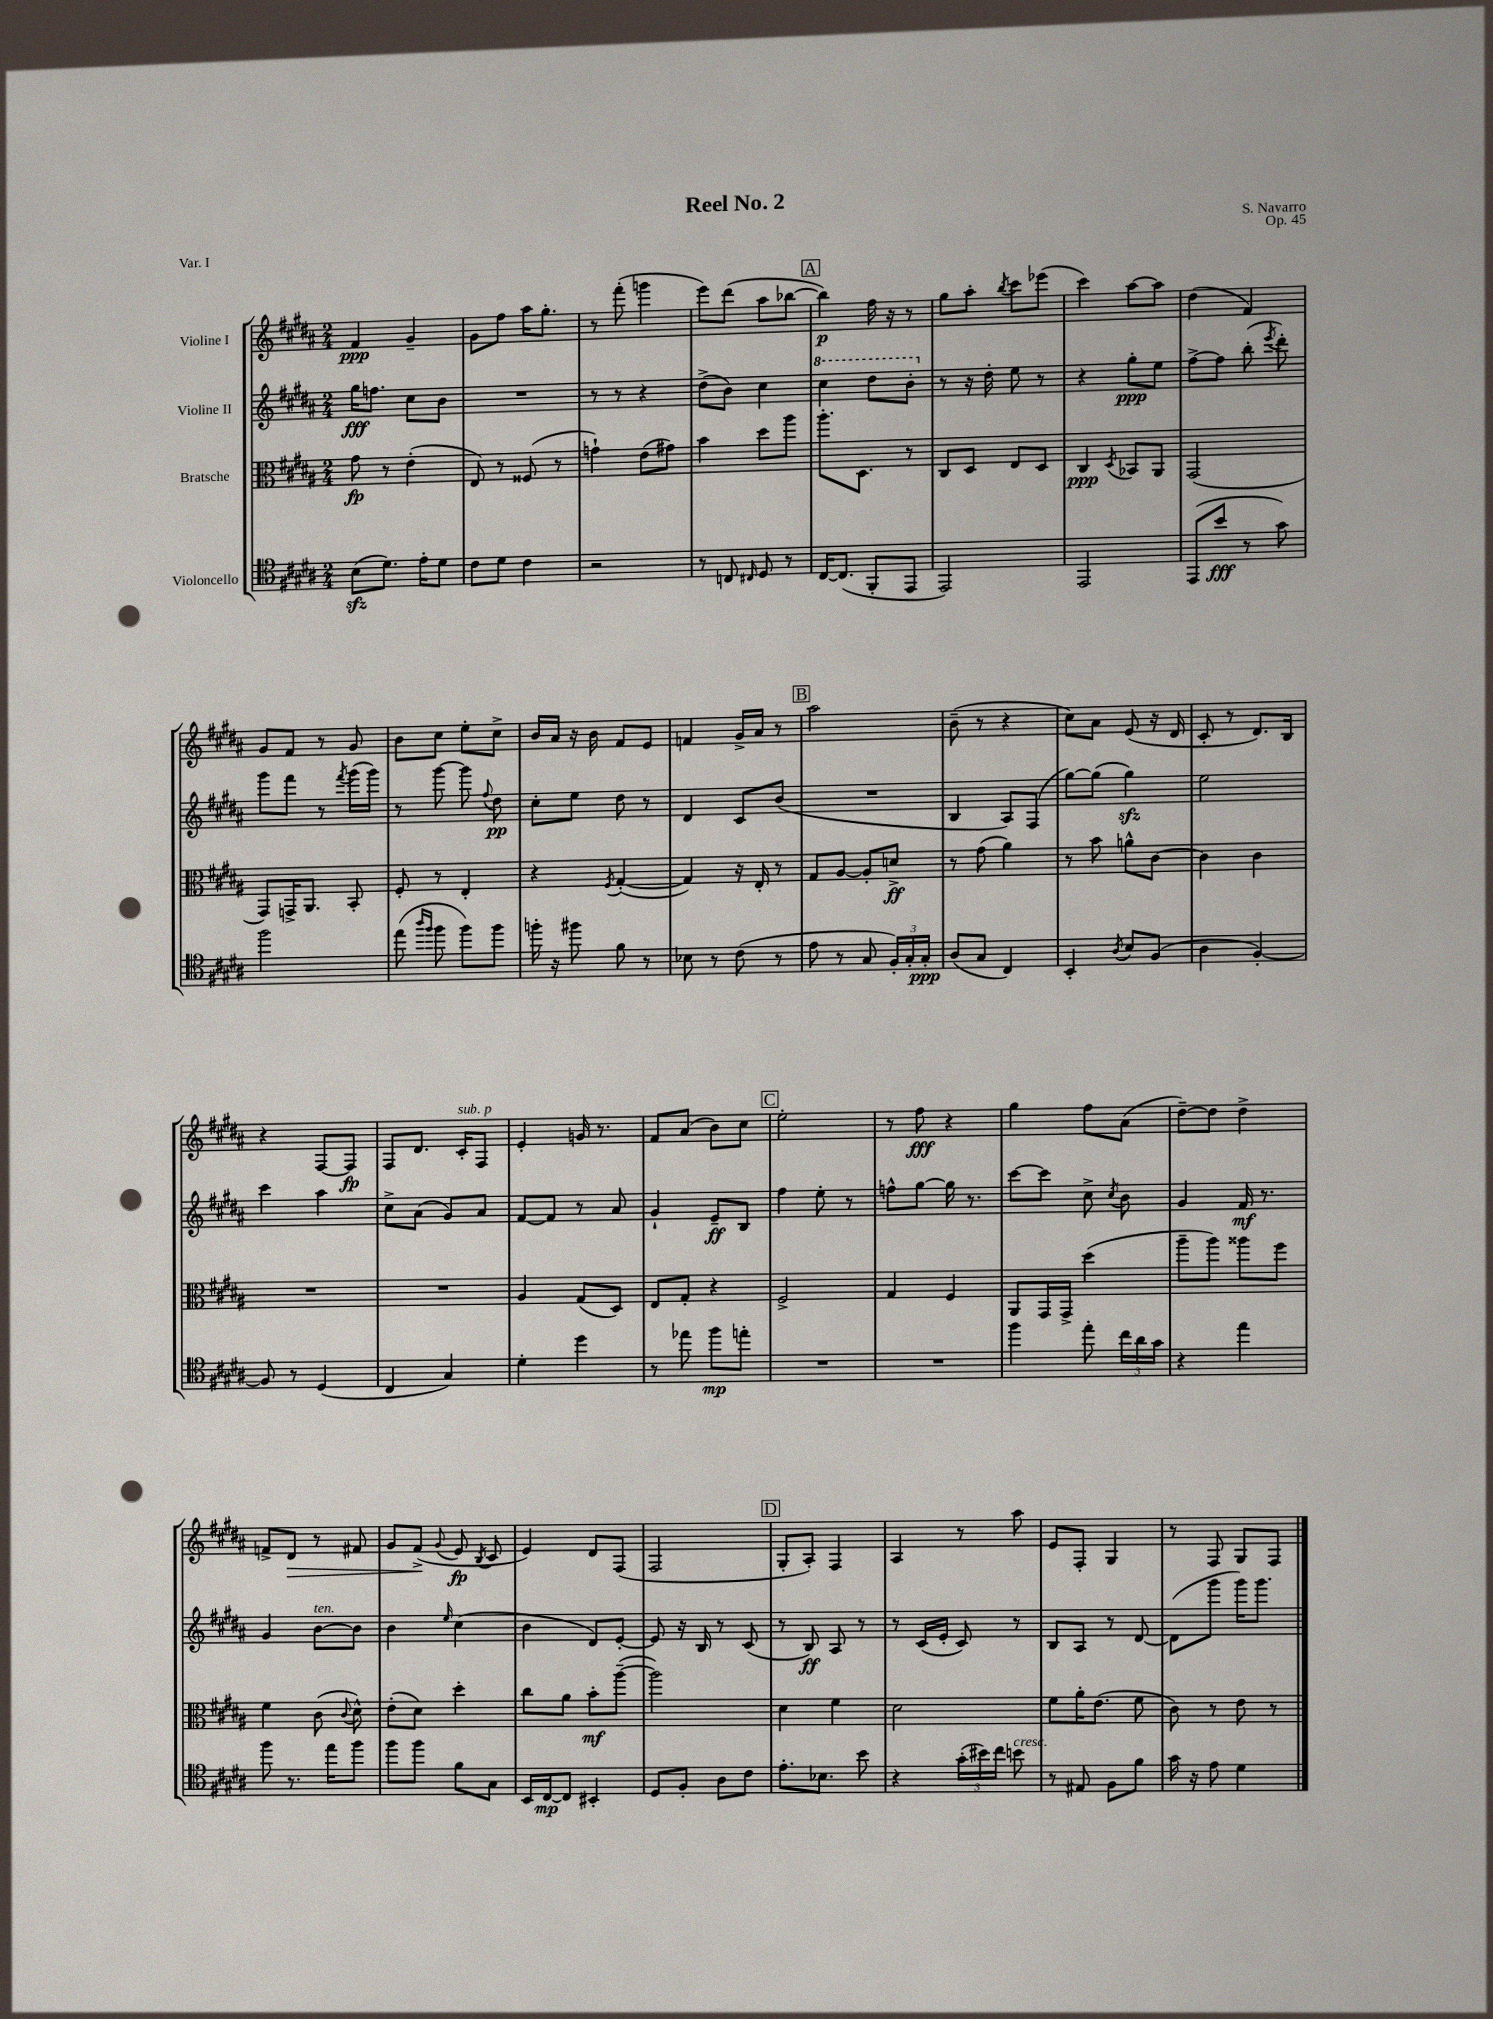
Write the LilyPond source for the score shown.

\header { title = "Reel No. 2" composer = "S. Navarro" opus = "Op. 45" piece = "Var. I" }
<<
\new StaffGroup <<
\new Staff = "s0" \with { instrumentName = "Violine I" } {
    \clef treble \key b \major \numericTimeSignature \time 2/4
    \autoBeamOff fis'4\ppp gis'4-- |
    gis'8[ fis''8] ais''16[ gis''8.]-. |
    r8 fis'''8-.( g'''4 |
    e'''8[) dis'''8]( ais''8[ bes''8]~ |
    \mark \markup { \box "A" } bes''4\p) fis''16 r16 r8 |
    gis''8[ ais''8]-. \acciaccatura { b''8 } cis'''8[ ees'''8]( |
    cis'''4) ais''8[~ ais''8] |
    dis''4( fis'4) |
    gis'8[ fis'8] r8 gis'8 |
    b'8[ cis''8] e''8[-. cis''8]-> |
    b'16[ ais'16] r16 b'16 fis'8[ e'8] |
    f'4 gis'16[-> ais'16] r8 |
    \mark \markup { \box "B" } ais''2 |
    b'8--( r8 r4 |
    cis''8[) ais'8] e'8( r16 dis'16 |
    cis'8-. r8 dis'8.[) b16] |
    r4 fis8[~ fis8]\fp |
    fis8[ dis'8.] cis'16[-.^\markup { \italic "sub. p" } fis8] |
    e'4-. g'16 r8. |
    fis'8[ ais'8]( b'8[) cis''8] |
    \mark \markup { \box "C" } e''2-. |
    r8 fis''8\fff r4 |
    gis''4 fis''8[ ais'8]( |
    dis''8[~--) dis''8] dis''4-> |
    f'8[-> dis'8]\> r8 fis'8 |
    gis'8[ fis'8]->\!( \appoggiatura { gis'8 } e'8\fp \acciaccatura { b8 } cis'8 |
    e'4) dis'8[ fis8]( |
    fis2 |
    \mark \markup { \box "D" } gis8[-. ais8]-.) fis4 |
    ais4 r8 ais''8 |
    e'8[ fis8]-. gis4 |
    r8 fis8 gis8[ fis8] \bar "|." |
}
\new Staff = "s1" \with { instrumentName = "Violine II" } {
    \clef treble \key b \major \numericTimeSignature \time 2/4
    \autoBeamOff gis''16[\fff f''8.] cis''8[ b'8] |
    R2 |
    r8 r8 r4 |
    dis''8[->( b'8]) cis''4 |
    \mark \markup { \box "A" } \ottava #1 cis'''4 dis'''8[ b''8]-. \ottava #0 |
    r8 r16 dis''16-. e''8 r8 |
    r4 gis''8[-.\ppp e''8] |
    fis''8[~-> fis''8] b''8-.( \acciaccatura { e'''8 } dis'''8-.) |
    gis'''8[ fis'''8] r8 \acciaccatura { fis'''8 } gis'''16[( gis'''16]) |
    r8 gis'''8~ gis'''8 \appoggiatura { fis''8 } dis''8\pp |
    cis''8[-. e''8] dis''8 r8 |
    dis'4 cis'8[ b'8]( |
    \mark \markup { \box "B" } R2 |
    b4 ais8[) fis8]( |
    gis''8[~) gis''8]( gis''4\sfz) |
    e''2 |
    cis'''4 ais''4 |
    cis''8[-> ais'8]( gis'8[) ais'8] |
    fis'8[~ fis'8] r8 ais'8 |
    gis'4-! e'8[--\ff b8] |
    \mark \markup { \box "C" } fis''4 e''8-. r8 |
    f''8[-^ gis''8]~ gis''16 r8. |
    cis'''8[~ cis'''8] cis''8-> \acciaccatura { cis''8 } b'8 |
    gis'4 fis'16\mf r8. |
    gis'4 b'8[~^\markup { \italic "ten." } b'8] |
    b'4 \grace { e''16 } cis''4( |
    b'4 dis'8[) e'8]~-. |
    e'8 r16 b16 r8 cis'8( |
    \mark \markup { \box "D" } r8 b8\ff) ais8 r8 |
    r8 cis'16[( e'16]-. cis'8) r8 |
    b8[ ais8] r8 dis'8~ |
    dis'8[( gis'''8] gis'''16[) gis'''8.] \bar "|." |
}
\new Staff = "s2" \with { instrumentName = "Bratsche" } {
    \clef alto \key b \major \numericTimeSignature \time 2/4
    \autoBeamOff gis'8\fp r8 e'4-.( |
    e8) r8 fisis8( r8 |
    g'4-!) e'8[( gis'8]) |
    b'4 dis''8[ ais''8] |
    \mark \markup { \box "A" } ais''8.[-. dis8.] r8 |
    cis8[ dis8] e8[ dis8] |
    cis4\ppp \acciaccatura { dis8 } bes,8[ ais,8] |
    gis,2( |
    gis,8[) g,16-> ais,8.] b,8-. |
    fis8-. r8 e4-. |
    r4 \acciaccatura { fis8 } gis4~-.( |
    gis4) r16 e16-. r8 |
    \mark \markup { \box "B" } gis8[ ais8]~ ais8[-. d'8]->\ff |
    r8 gis'8( ais'4) |
    r8 b'8 a'8[-^ cis'8]~ |
    cis'4 cis'4 |
    R2 |
    R2 |
    ais4 gis8[( dis8]) |
    e8[ gis8]-. r4 |
    \mark \markup { \box "C" } fis2-> |
    gis4 fis4 |
    ais,8[ gis,16 gis,16]-> dis''4( |
    ais''8[-- ais''8]) aisis''8[ fis''8] |
    fis'4 cis'8( \appoggiatura { cis'8 } dis'8-^) |
    e'8[-.( dis'8]) dis''4-. |
    cis''8[ ais'8] b'8[-.\mf ais''8]~--( |
    ais''2) |
    \mark \markup { \box "D" } dis'4 fis'4 |
    dis'2 |
    fis'8[ ais'16-. e'8.]( fis'8 |
    cis'8) r8 e'8 r8 \bar "|." |
}
\new Staff = "s3" \with { instrumentName = "Violoncello" } {
    \clef tenor \key b \major \numericTimeSignature \time 2/4
    \autoBeamOff b8[\sfz( dis'8.]) e'16[-. dis'8] |
    cis'8[ dis'8] cis'4 |
    r2 |
    r8 c8 \grace { cis16 } dis8 r8 |
    \mark \markup { \box "A" } cis16[~ cis8.]( fis,8[-. e,8] |
    e,2) |
    e,2 |
    e,8[( b'8]\fff r8 gis'8) |
    fis''2 |
    e''8( \grace { ais''16[ fis''16] } fis''8 fis''8[) fis''8] |
    f''16-. r16 fis''8 fis'8 r8 |
    bes8 r8 cis'8( r8 |
    \mark \markup { \box "B" } e'8 r8 gis8 \tuplet 3/2 { fis16[-.) gis16-. gis16]-.\ppp } |
    ais8[( gis8] cis4) |
    b,4-. \acciaccatura { ais8 } b8[ fis8]( |
    ais4 fis4~-.) |
    fis8 r8 dis4( |
    cis4 gis4) |
    dis'4-. dis''4 |
    r8 ees''8 fis''8[\mp e''8]-. |
    \mark \markup { \box "C" } R2 |
    R2 |
    fis''4 e''8-. \tuplet 3/2 { cis''16[ ais'16 gis'16] } |
    r4 e''4 |
    fis''8 r8. e''16[ fis''8] |
    fis''8[ fis''8] fis'8[ gis8] |
    b,16[ cis16~\mp cis8] bis,4-. |
    dis8[ fis8]-. ais8[ cis'8] |
    \mark \markup { \box "D" } e'8.[-. bes8.] b'8 |
    r4 \tuplet 3/2 { gis'16[-.( bis'16) cis''16] } b'8^\markup { \italic "cresc." } |
    r8 eis8 fis8[ fis'8] |
    gis'16 r16 e'8 dis'4 \bar "|." |
}
>>
>>
\layout { \context { \Score \remove "Bar_number_engraver" } }
